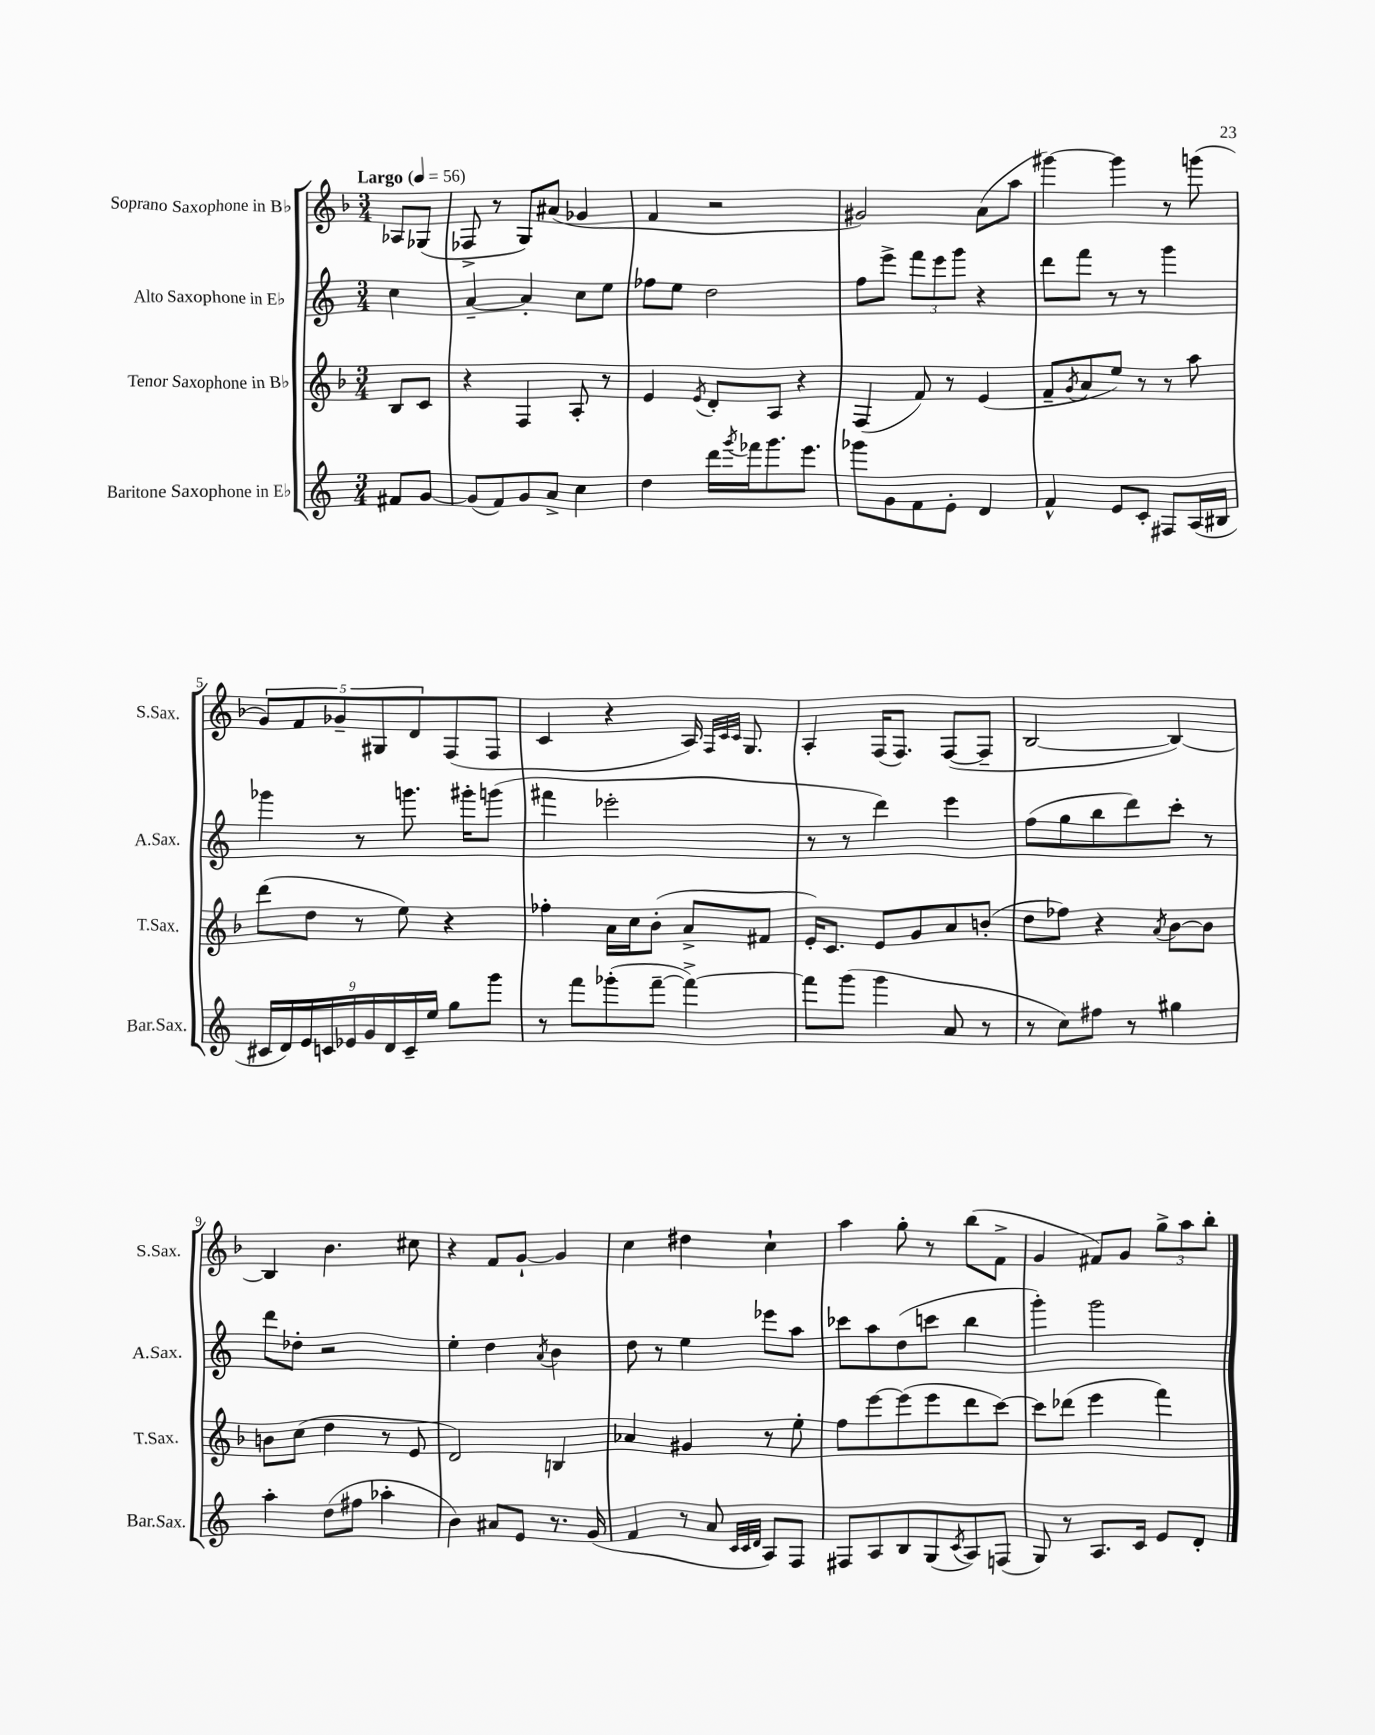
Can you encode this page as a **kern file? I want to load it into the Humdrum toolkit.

**kern	**kern	**kern	**kern
*staff4	*staff3	*staff2	*staff1
*clefG2	*clefG2	*clefG2	*clefG2
*k[]	*k[b-]	*k[]	*k[b-]
*M3/4	*M3/4	*M3/4	*M3/4
*MM56	*MM56	*MM56	*MM56
8f#/L	8B-/L	4cc\	8A-/L
[8g/J	8c/J	.	(8G-/J
=	=	=	=
(8g/]L	4r	[4a~/	8F-^/
8f/)	.	.	8r
8g/	4F/	4a'/]	8G/L)
8a^/J	.	.	(8a#/J
4cc\	8A'/	8cc\L	4g-/
.	8r	8ee\J	.
=	=	=	=
4dd\	4e/	8ff-\L	4f/
.	.	8ee\J	.
.	8qe/	.	.
16ddd\LL	8d'/L	2dd\	2r
8qggg/	.	.	.
16fff-\J	.	.	.
8.ggg\	8A/J	.	.
.	4r	.	.
8.eee\J	.	.	.
=	=	=	=
8ggg-\L	(4F/	8ff\L	2g#/)
8g\	.	8eee^\J	.
8f\	8f/)	12fff\L	.
.	.	12eee\	.
8e'\J	8r	.	.
.	.	12ggg\J	.
4d/	(4e/	4r	(8a\L
.	.	.	8aa\J
=	=	=	=
4f^^/	8f~/L	8ddd\L	[4ggg#\)
.	8qg/	.	.
.	8a/	8fff\J	.
8e/L	8ee/J)	8r	4ggg#\]
8c'/J	8r	8r	.
8F#/L	8r	4ggg\	8r
(16A/L	8aa\	.	(8ggg\
16B#/JJ	.	.	.
=	=	=	=
18c#/LL	(8ddd\L	4ggg-\	10g/L)
18d/)	.	.	.
.	.	.	10f/
18e/	.	.	.
.	8dd\J	.	.
18c/	.	.	.
.	.	.	10g-~/
18e-/	.	.	.
.	8r	8r	.
18g/	.	.	.
.	.	.	10G#/
18d/	.	.	.
.	8ee\)	8.ggg\	.
18c~/	.	.	.
.	.	.	10d/
18ee/JJ	.	.	.
8gg\L	4r	.	(8F/
.	.	16ggg#'\LK	.
8ggg\J	.	(8ggg\J	8F/J
=	=	=	=
8r	4ff-'\	4fff#\	4c/
8fff\L	.	.	.
(8ggg-'\	16a\LL	2eee-'\	4r
.	16cc\J	.	.
[8fff~\J	(8b-'\J	.	.
4fff^\_)	8a^/L	.	16A/)
.	.	.	32qqF/LLL
.	.	.	32qqc/
.	.	.	32qqc/JJJ
.	.	.	8.G/
.	8f#/J	.	.
=	=	=	=
8fff\]L	16e'/LK)	8r	4A'/
.	8.c/J	.	.
(8ggg\J	.	8r	.
4ggg\	8e/L	4ddd\)	(16F/LK
.	.	.	8.F/J)
.	8g/	.	.
8a/	8a/	4eee\	([8F/L
8r	(8b'/J	.	8F~/]J
=	=	=	=
8r	8dd\L	(8ff\L	[2B-/
8cc\L)	8ff-\J)	8gg\	.
8ff#\J	4r	8bb\	.
8r	.	8ddd\)	.
.	8qa/	.	.
4gg#\	[8b-\L	8ccc'\J	4B-/_)
.	8b-\]J	8r	.
=	=	=	=
4aa'\	8b\L	8ddd\L	4B-/]
.	(8cc\J	8dd-'\J	.
(8dd\L	4dd\	2r	4.b-\
8ff#\J	.	.	.
4aa-'\	8r	.	.
.	8e/	.	8cc#\
=	=	=	=
4b\)	2d/)	4ee'\	4r
8a#/L	.	4dd\	8f/L
8e/J	.	.	[8g`/J
.	.	8qa/	.
8.r	4B/	4b\	4g/]
(16g/	.	.	.
=	=	=	=
4f/	4a-/	8dd\	4cc\
.	.	8r	.
8r	4g#/	4ee\	4dd#\
8a/	.	.	.
32qqc/LLL	.	.	.
32qqc/	.	.	.
32qqd/JJJ	.	.	.
8A/L)	8r	8eee-\L	4cc`\
8F/J	8ee'\	8aa\J	.
=	=	=	=
8F#/L	8ff\L	8ccc-\L	4aa\
8A/	[8eee\	8aa\	.
8B/	(8eee\]	(8dd\	8gg'\
(8G/	8eee\	8ccc\J	8r
8qc/	.	.	.
8A/)	8ddd\	4bb\	(8bb-\L
(8F/J	[8ccc\J)	.	8f^\J
=	=	=	=
8G/)	8ccc\]L	4ggg'\)	4g/
8r	(8ddd-\J	.	.
8.A/L	4eee\	2ggg\	8f#/L)
.	.	.	8g/J
16c/Jk	.	.	.
8e/L	4fff\)	.	12gg^\L
.	.	.	12aa\
8d'/J	.	.	.
.	.	.	12bb-'\J
==	==	==	==
*-	*-	*-	*-
